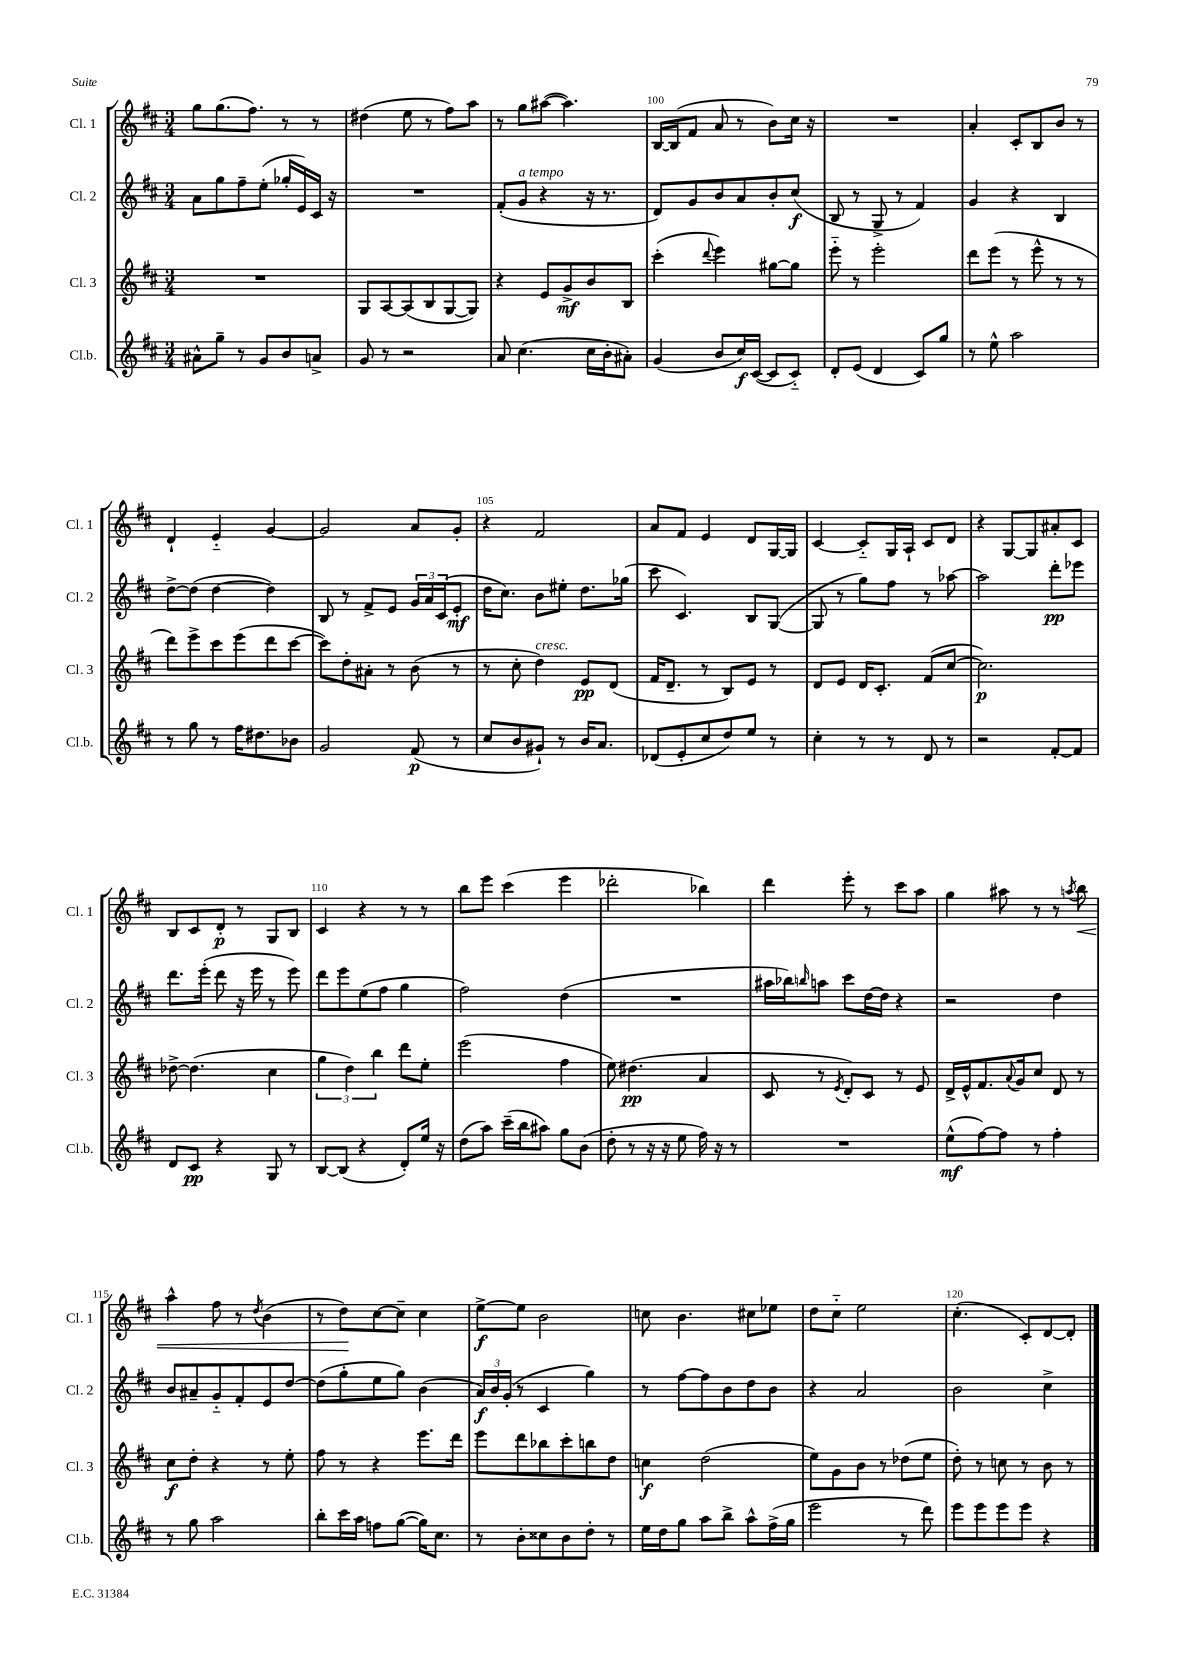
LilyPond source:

<<
\new StaffGroup <<
\new Staff = "s0" \with { instrumentName = "Cl. 1" shortInstrumentName = "Cl. 1" } {
    \clef treble \key d \major \numericTimeSignature \time 3/4
    g''8 g''8.( fis''8.) r8 r8 |
    dis''4( e''8 r8 fis''8) a''8 |
    r8 g''8 ais''8~( ais''4.) |
    b16~ b16( fis'8 a'8 r8 b'8) cis''16 r16 |
    R2. |
    a'4-. cis'8-. b8 b'8 r8 |
    d'4-! e'4-_ g'4~ |
    g'2 a'8 g'8-. |
    r4 fis'2 |
    a'8 fis'8 e'4 d'8 g16~ g16 |
    cis'4~ cis'8-_ g16 a16-! cis'8 d'8 |
    r4 g8~ g8 ais'8-. cis'8 |
    b8 cis'8 d'8-.\p r8 g8 b8 |
    cis'4 r4 r8 r8 |
    b''8 e'''8 cis'''4( e'''4 |
    des'''2-. bes''4) |
    d'''4 e'''8-. r8 cis'''8 a''8 |
    g''4 ais''8 r8 r8 \acciaccatura { a''8 } b''8\< |
    a''4-^ fis''8 r8 \acciaccatura { d''8 } b'4( |
    r8 d''8\!) cis''8~ cis''8-- cis''4 |
    e''8~->\f e''8 b'2 |
    c''8 b'4. cis''8 ees''8 |
    d''8 cis''8-_ e''2 |
    cis''4.-.( cis'8-.) d'8~ d'8-. \bar "|." |
}
\new Staff = "s1" \with { instrumentName = "Cl. 2" shortInstrumentName = "Cl. 2" } {
    \clef treble \key d \major \numericTimeSignature \time 3/4
    a'8 g''8 fis''8-- e''8-.( ges''16-. e'16) cis'16 r16 |
    R2. |
    fis'8-.( g'8^\markup { \italic "a tempo" } r4 r16 r8. |
    d'8) g'8 b'8 a'8 b'8-. cis''8\f( |
    b8 r8 g8-> r8 fis'4) |
    g'4 r4 b4 |
    d''8~-> d''8( d''4~ d''4) |
    b8 r8 fis'8-> e'8 \tuplet 3/2 { g'16 a'16 cis'16( } e'8-.\mf |
    d''16 cis''8.) b'8 eis''8-. d''8. ges''16( |
    cis'''8 cis'4.) b8 g8~( |
    g8 r8 g''8) fis''8 r8 aes''8~ |
    aes''2 d'''8-.\pp ees'''8 |
    d'''8. e'''16-.( d'''8 r16 e'''16 r8 e'''8) |
    d'''8 e'''8 e''8( fis''8 g''4 |
    fis''2) d''4( |
    R2. |
    ais''16 bes''16) \grace { b''16 } a''8 cis'''8 d''16~ d''16 r4 |
    r2 d''4 |
    b'8 ais'8-- g'8-_ fis'8-. e'8 d''8~ |
    d''8( g''8-. e''8 g''8) b'4( |
    \tuplet 3/2 { a'16\f) b'16 g'16-.( } r8 cis'4 g''4) |
    r8 fis''8~ fis''8 b'8 d''8 b'8 |
    r4 a'2 |
    b'2 cis''4-> \bar "|." |
}
\new Staff = "s2" \with { instrumentName = "Cl. 3" shortInstrumentName = "Cl. 3" } {
    \clef treble \key d \major \numericTimeSignature \time 3/4
    R2. |
    g8 a8~ a8( b8 g8~ g8) |
    r4 e'8 g'8->\mf b'8 b8 |
    cis'''4-.( \appoggiatura { d'''8 } e'''4) gis''8~ gis''8 |
    e'''8-_ r8 e'''2-. |
    d'''8 e'''8( r8 e'''8-^ r8 r8 |
    d'''8) e'''8-> cis'''8 e'''8( d'''8 cis'''8~ |
    cis'''8) d''8-. ais'8-. r8 b'8( r8 |
    r8 cis''8-. d''4^\markup { \italic "cresc." }) e'8\pp d'8( |
    fis'16 d'8.-- r8 b8) e'8 r8 |
    d'8 e'8 d'16 cis'8.-. fis'8( cis''8~ |
    cis''2.\p) |
    des''8~-> des''4.( cis''4 |
    \tuplet 3/2 { g''4 d''4) b''4 } d'''8 e''8-. |
    e'''2( fis''4 |
    e''8) dis''4.\pp( a'4 |
    cis'8 r8 \acciaccatura { e'8 } d'8-.) cis'8 r8 e'8 |
    d'16-> e'16-^ fis'8. \appoggiatura { a'8 } g'16 cis''8 d'8 r8 |
    cis''8\f d''8-. r4 r8 e''8-. |
    fis''8 r8 r4 e'''8. d'''16 |
    e'''8 d'''8 bes''8 cis'''8-. b''8 d''8 |
    c''4\f d''2( |
    e''8) g'8 b'8 r8 des''8( e''8 |
    d''8-.) r8 c''8 r8 b'8 r8 \bar "|." |
}
\new Staff = "s3" \with { instrumentName = "Cl.b." shortInstrumentName = "Cl.b." } {
    \clef treble \key d \major \numericTimeSignature \time 3/4
    ais'8-^ g''8-- r8 g'8 b'8 a'8-> |
    g'8 r8 r2 |
    a'8 cis''4.( cis''16 b'16-. ais'8-.) |
    g'4( b'8 cis''16\f) cis'16~( cis'8 cis'8-_) |
    d'8-. e'8( d'4 cis'8) g''8 |
    r8 e''8-^ a''2 |
    r8 g''8 r8 fis''16 dis''8. bes'8 |
    g'2 fis'8\p( r8 |
    cis''8 b'8 gis'8-!) r8 b'16 a'8. |
    des'8( e'8-. cis''8 d''8) e''8 r8 |
    cis''4-. r8 r8 d'8 r8 |
    r2 fis'8~-. fis'8 |
    d'8 cis'8\pp r4 g8 r8 |
    b8~ b8( r4 d'8-.) e''16 r16 |
    d''8( a''8) cis'''16--( b''16 ais''8) g''8 b'8( |
    d''8-. r8 r16 r16 e''8 fis''16) r16 r8 |
    R2. |
    e''8-^\mf( fis''8~) fis''8 r8 fis''4-. |
    r8 g''8 a''2 |
    b''8-. cis'''16 a''16 f''8 g''8~( g''16) cis''8. |
    r8 b'8-. cisis''8 b'8 d''8-. r8 |
    e''16 d''16 g''8 a''8 b''8-> a''8-^ fis''16->( g''16 |
    e'''2 r8 d'''8) |
    e'''8 e'''8 e'''8 e'''8 r4 \bar "|." |
}
>>
>>
\layout { \context { \Score currentBarNumber = #97 \override BarNumber.break-visibility = ##(#f #t #t) barNumberVisibility = #(every-nth-bar-number-visible 5) } }
